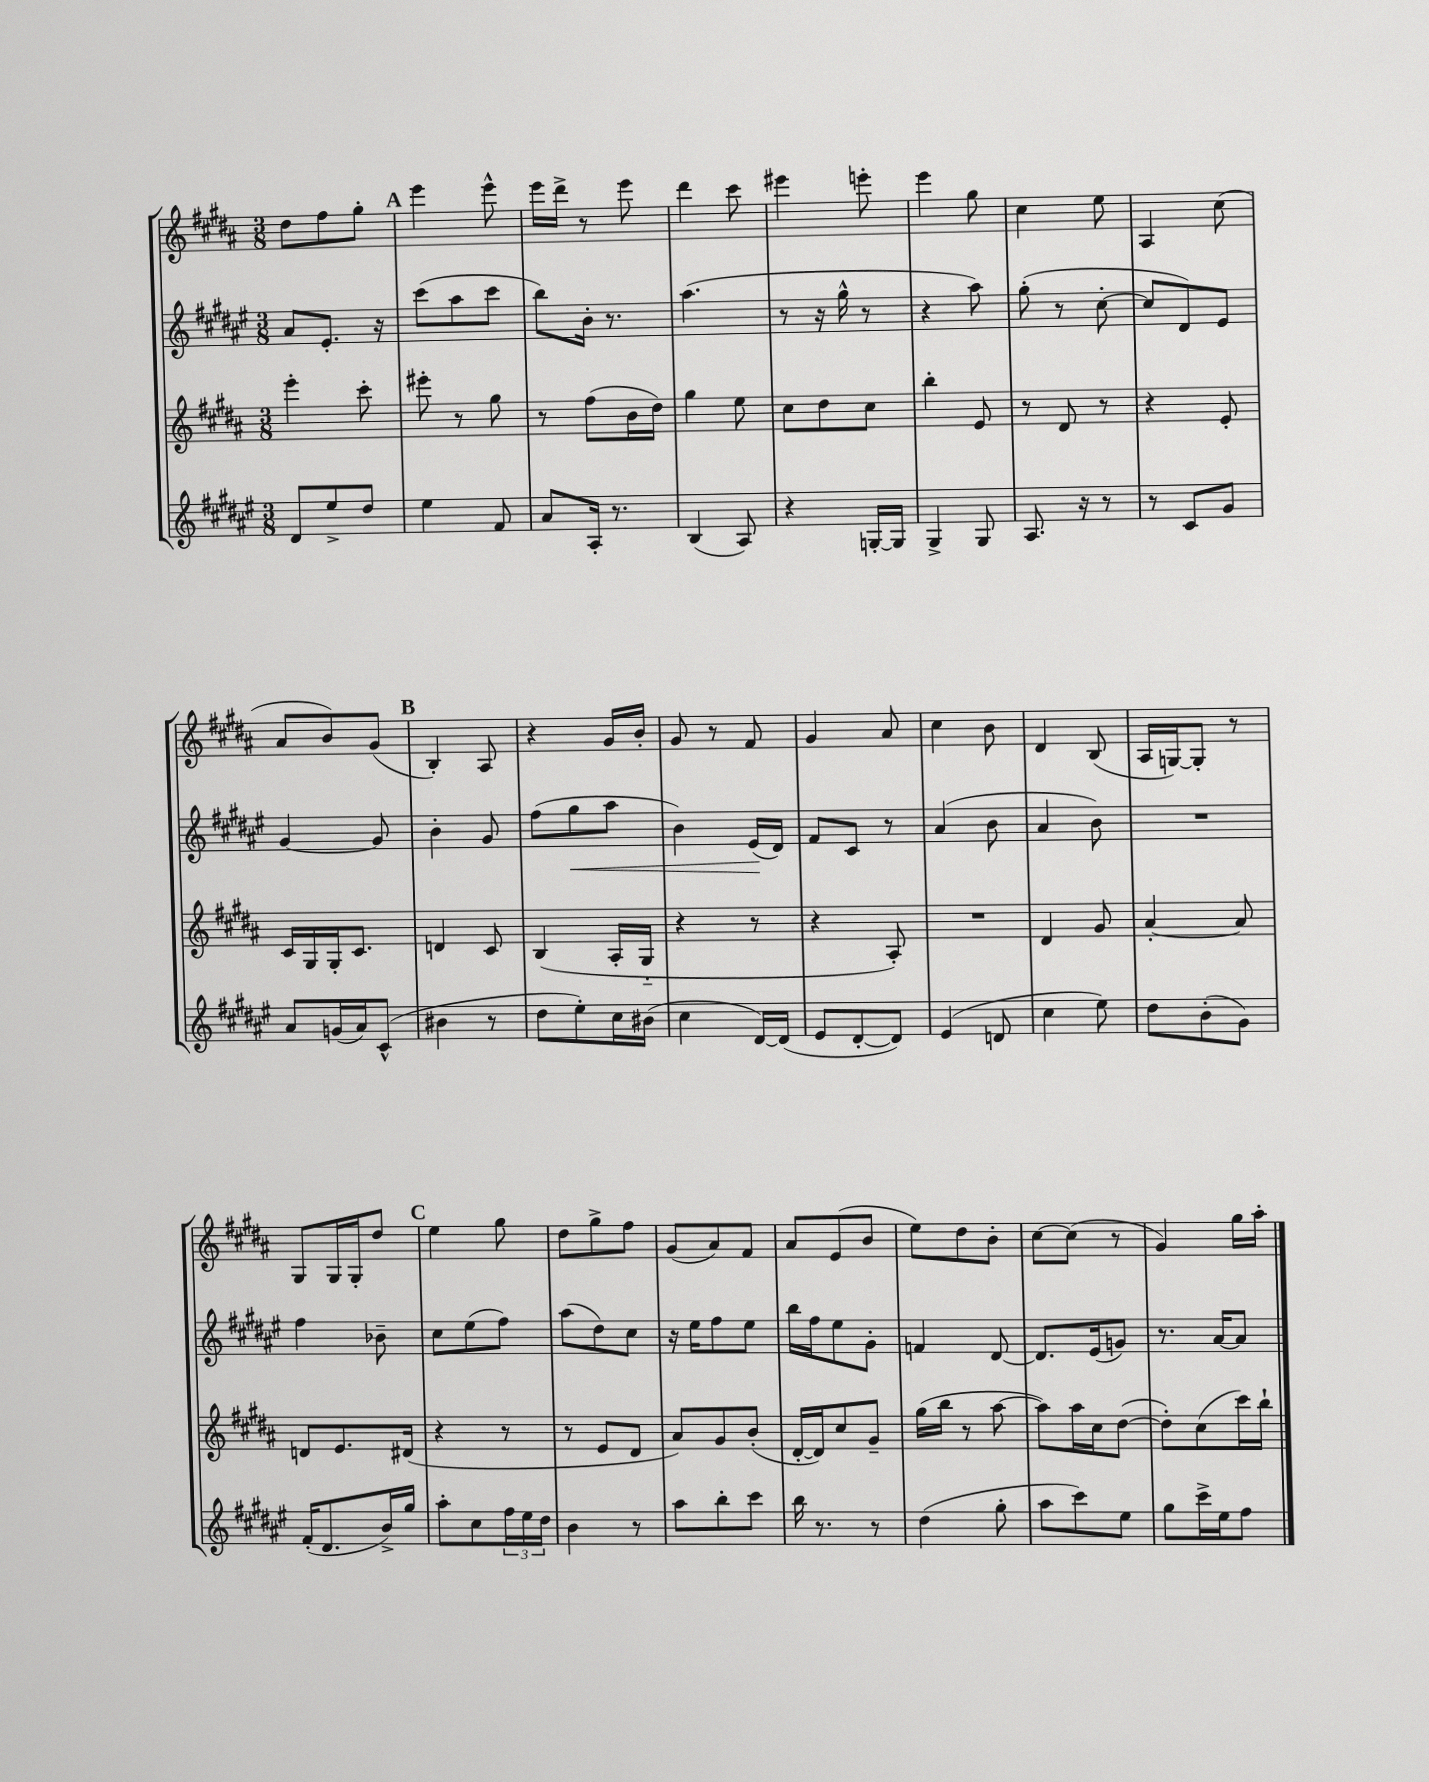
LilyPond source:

<<
\new StaffGroup <<
\new Staff = "s0" {
    \clef treble \key b \major \numericTimeSignature \time 3/8
    dis''8 fis''8 gis''8-. |
    \mark \markup { \bold "A" } e'''4 e'''8-^ |
    e'''16 dis'''16-> r8 e'''8 |
    dis'''4 cis'''8 |
    eis'''4 e'''8-. |
    e'''4 gis''8 |
    cis''4 e''8 |
    ais4 cis''8( |
    ais'8 b'8) gis'8( |
    \mark \markup { \bold "B" } b4-.) ais8 |
    r4 gis'16 b'16-. |
    gis'8 r8 fis'8 |
    gis'4 ais'8 |
    cis''4 b'8 |
    dis'4 b8( |
    ais16 g16~) g8-. r8 |
    gis8 gis16 gis16-. dis''8 |
    \mark \markup { \bold "C" } e''4 gis''8 |
    dis''8 gis''8-> fis''8 |
    gis'8( ais'8) fis'8 |
    ais'8 e'8( b'8 |
    e''8) dis''8 b'8-. |
    cis''8~ cis''8( r8 |
    gis'4) gis''16 ais''16-. \bar "|." |
}
\new Staff = "s1" {
    \clef treble \key fis \major \numericTimeSignature \time 3/8
    ais'8 eis'8.-. r16 |
    \mark \markup { \bold "A" } cis'''8( ais''8 cis'''8 |
    b''8) b'16-. r8. |
    ais''4.( |
    r8 r16 gis''16-^ r8 |
    r4 ais''8) |
    gis''8-.( r8 cis''8~-. |
    cis''8 dis'8) eis'8 |
    gis'4~ gis'8 |
    \mark \markup { \bold "B" } b'4-. gis'8 |
    fis''8( gis''8\< ais''8 |
    b'4) eis'16\!( dis'16) |
    fis'8 cis'8 r8 |
    ais'4( b'8 |
    ais'4 b'8) |
    R4. |
    fis''4 bes'8-- |
    \mark \markup { \bold "C" } cis''8 eis''8( fis''8) |
    ais''8( dis''8) cis''8 |
    r16 eis''16 fis''8 eis''8 |
    b''16 fis''16 eis''8 gis'8-. |
    f'4 dis'8~ |
    dis'8. eis'16( g'8) |
    r8. ais'16~ ais'8 \bar "|." |
}
\new Staff = "s2" {
    \clef treble \key b \major \numericTimeSignature \time 3/8
    e'''4-. cis'''8-. |
    \mark \markup { \bold "A" } eis'''8-. r8 gis''8 |
    r8 fis''8( b'16 dis''16) |
    gis''4 e''8 |
    cis''8 dis''8 cis''8 |
    b''4-. e'8 |
    r8 dis'8 r8 |
    r4 e'8-. |
    cis'16 gis16 gis16-. cis'8. |
    \mark \markup { \bold "B" } d'4 cis'8 |
    b4( ais16-. gis16-_ |
    r4 r8 |
    r4 ais8-.) |
    R4. |
    dis'4 gis'8 |
    ais'4~-. ais'8 |
    d'8 e'8. dis'16( |
    \mark \markup { \bold "C" } r4 r8 |
    r8 e'8 dis'8 |
    ais'8) gis'8 b'8-.( |
    dis'16~-. dis'16) cis''8 gis'8-- |
    gis''16( b''16 r8 ais''8~ |
    ais''8) ais''16 cis''16 dis''8~( |
    dis''8-.) cis''8( cis'''16) b''16-! \bar "|." |
}
\new Staff = "s3" {
    \clef treble \key fis \major \numericTimeSignature \time 3/8
    dis'8 eis''8-> dis''8 |
    \mark \markup { \bold "A" } eis''4 fis'8 |
    ais'8 ais16-. r8. |
    b4( ais8) |
    r4 g16~-. g16 |
    gis4-> gis8 |
    ais8. r16 r8 |
    r8 cis'8 gis'8 |
    ais'8 g'16( ais'16) cis'8-^( |
    \mark \markup { \bold "B" } bis'4 r8 |
    dis''8 eis''8-.) cis''16 bis'16( |
    cis''4 dis'16~) dis'16( |
    eis'8 dis'8~-. dis'8) |
    eis'4( d'8 |
    cis''4 eis''8) |
    dis''8 b'8-.( gis'8) |
    fis'16-.( dis'8. b'16->) gis''16 |
    \mark \markup { \bold "C" } ais''8-. cis''8 \tuplet 3/2 { fis''16 eis''16 dis''16 } |
    b'4 r8 |
    ais''8 b''8-. cis'''8 |
    b''16 r8. r8 |
    dis''4( gis''8-. |
    ais''8 cis'''8) eis''8 |
    gis''8 cis'''16-> eis''16 fis''8 \bar "|." |
}
>>
>>
\layout { \context { \Score \remove "Bar_number_engraver" } }
